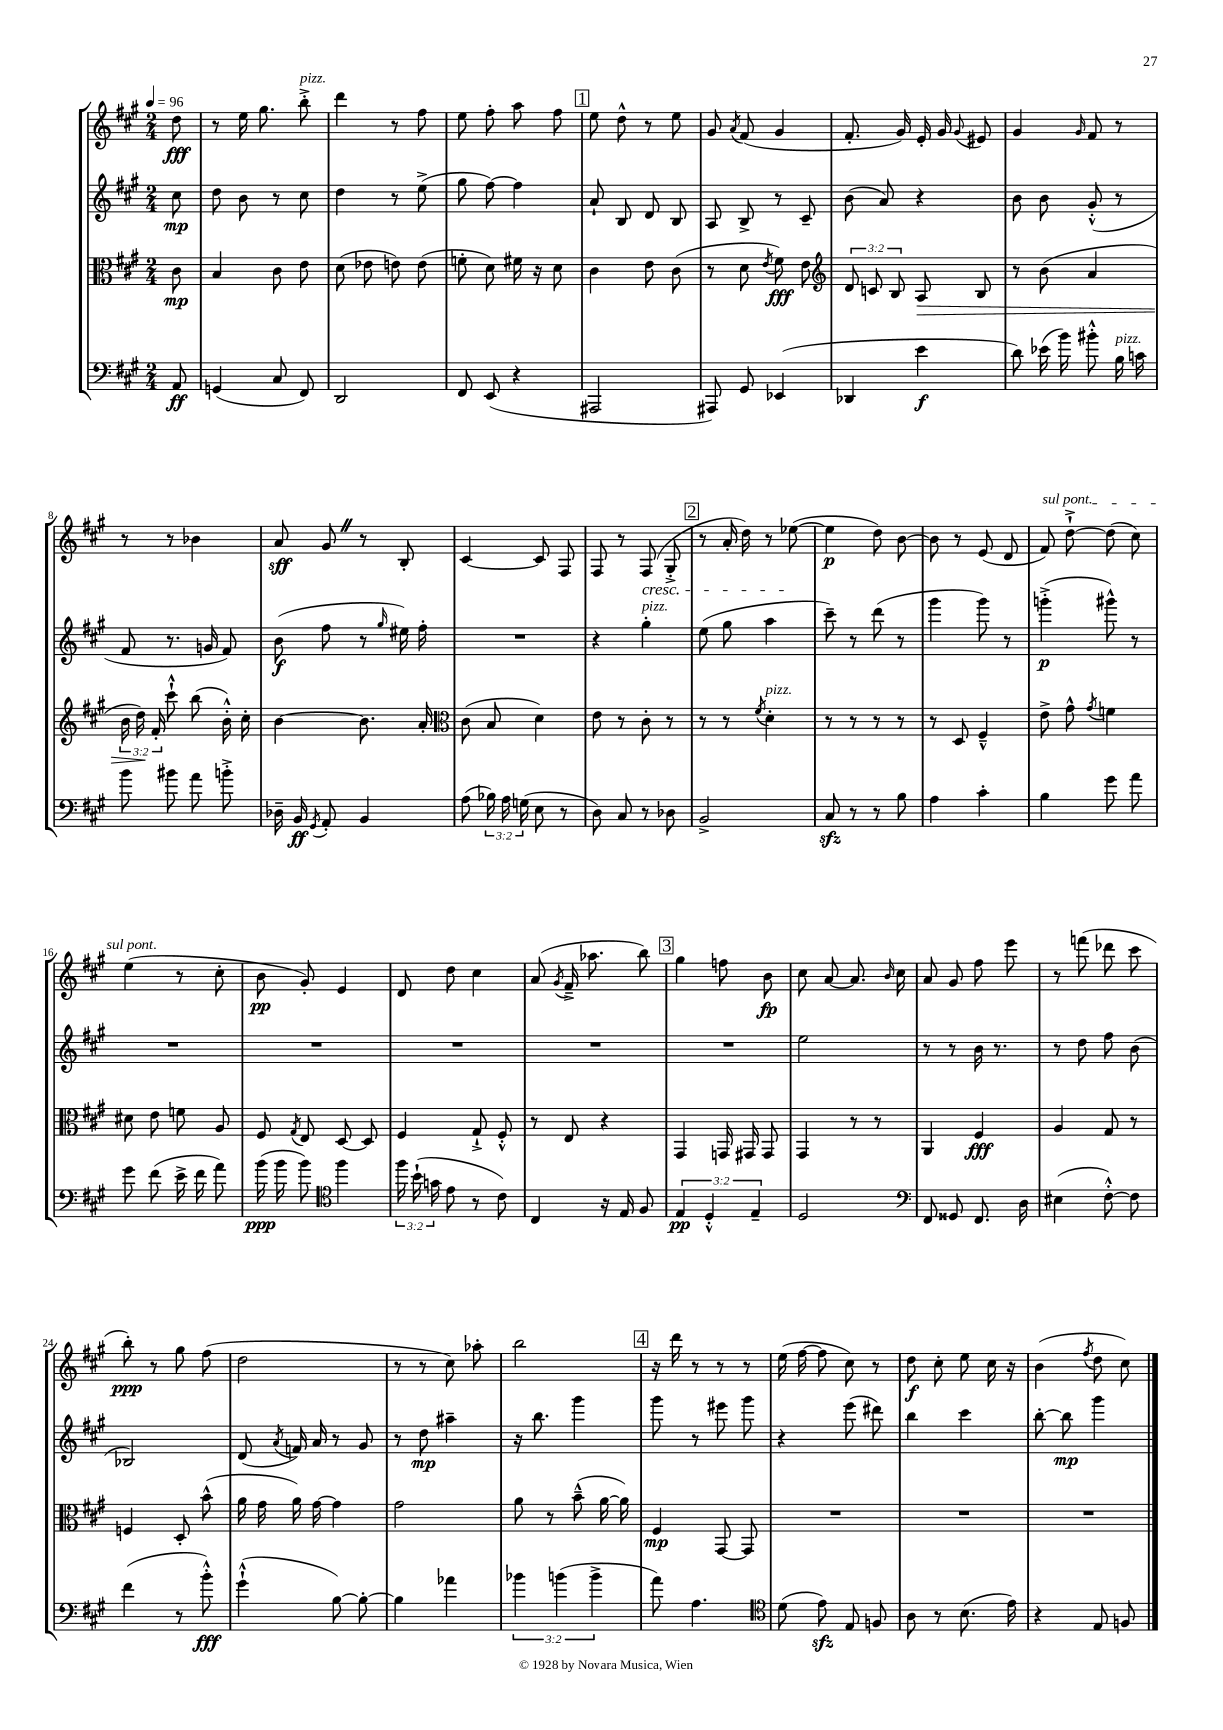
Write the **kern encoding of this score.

**kern	**dynam	**kern	**dynam	**kern	**dynam	**kern	**dynam
*part4	*part4	*part3	*part3	*part2	*part2	*part1	*part1
*staff4	*staff4	*staff3	*staff3	*staff2	*staff2	*staff1	*staff1
*clefF4	*	*clefC3	*	*clefG2	*	*clefG2	*
*k[f#c#g#]	*	*k[f#c#g#]	*	*k[f#c#g#]	*	*k[f#c#g#]	*
*M2/4	*	*M2/4	*	*M2/4	*	*M2/4	*
*MM96	*	*MM96	*	*MM96	*	*MM96	*
=	=	=	=	=	=	=	=
8AA/	ff	8c#\	mp	8cc#\	mp	8dd\	fff
=1	=1	=1	=1	=1	=1	=1	=1
(4GGn/	.	4B/	.	8dd\	.	8r	.
.	.	.	.	8b\	.	16ee\	.
.	.	.	.	.	.	8.gg#\	.
8C#/	.	8c#\	.	8r	.	.	.
!	!	!	!	!	!	!LO:TX:a:i:t=pizz.	!
8FF#/)	.	8e\	.	8cc#\	.	8bb'^\	.
=2	=2	=2	=2	=2	=2	=2	=2
2DD/	.	(8d\	.	4dd\	.	4ddd\	.
.	.	8e-X\	.	.	.	.	.
.	.	8en\)	.	8r	.	8r	.
.	.	(8e\	.	(8ee^\	.	8ff#\	.
=3	=3	=3	=3	=3	=3	=3	=3
8FF#/	.	8fn'\	.	8gg#\	.	8ee\	.
(8EE/	.	8d\)	.	[8ff#\)	.	8ff#'\	.
4r	.	16f#X\	.	4ff#\]	.	8aa\	.
.	.	16r	.	.	.	.	.
.	.	8d\	.	.	.	8ff#\	.
!!LO:REH:place=s1:t=1
=4	=4	=4	=4	=4	=4	=4	=4
2AAA#X/	.	4c#\	.	8a`/	.	8ee\	.
.	.	.	.	8B/	.	8dd^^\	.
.	.	8e\	.	8d/	.	8r	.
.	.	(8c#\	.	8B/	.	8ee\	.
=5	=5	=5	=5	=5	=5	=5	=5
8AAA#X/)	.	8r	.	8A/	.	8g#/	.
.	.	.	.	.	.	8qa/	.
8GG#/	.	8d\	.	8B^/	.	(8f#/	.
.	.	8qe/	.	.	.	.	.
(4EE-X/	.	8f#\)	fff	8r	.	4g#/	.
.	.	8e\	.	8c#~/	.	.	.
=6	=6	=6	=6	=6	=6	=6	=6
*	*	*clefG2	*	*	*	*	*
4DD-X/	.	12d/	.	(8b\	.	8.f#'/	.
.	.	12cn/	.	.	.	.	.
.	.	.	.	8a/)	.	.	.
.	.	12B/	.	.	.	.	.
.	.	.	.	.	.	16g#/)	.
!	!	!	!LO:HP:b	!	!	!	!
4e\	f	8A/	>	4r	.	16e'/	.
.	.	.	.	.	.	16g#/	.
.	.	.	.	.	.	8qqg#/	.
.	.	8B/	.	.	.	8e#X/	.
=7	=7	=7	=7	=7	=7	=7	=7
8d\)	.	8r	.	8b\	.	4g#/	.
(16e-X\	.	(8b\	.	8b\	.	.	.
16b\)	.	.	.	.	.	.	.
.	.	.	.	.	.	16qqg#/	.
8b#X'^^\	.	4a/	.	(8g#'^^/	.	8f#/	.
!LO:TX:a:i:t=pizz.	!	!	!	!	!	!	!
16B\	.	.	.	8r	.	8r	.
16cn\	.	.	.	.	.	.	.
!!LO:LB:g=z
=8	=8	=8	=8	=8	=8	=8	=8
8b\	.	24b\	.	8f#/	.	8r	.
.	.	24dd\)	.	.	.	.	.
.	.	24f#'/	]	.	.	.	.
8b#X\	.	8ccc#`^^\	.	8.r	.	8r	.
8a\	.	(8bb\	.	.	.	4b-X\	.
.	.	.	.	16gn/	.	.	.
8bn'^\	.	16b'^^\)	.	8f#/)	.	.	.
.	.	16cc#'\	.	.	.	.	.
=9	=9	=9	=9	=9	=9	=9	=9
16D-X~\	.	[4b\	.	(8b\	f	8a/	sff
16BB/	ff	.	.	.	.	.	.
8qGG#/	.	.	.	.	.	.	.
8AA'/	.	.	.	8ff#\	.	8g#Z/	.
4BB/	.	8.b\]	.	8r	.	8r	.
.	.	.	.	16qqgg#/	.	.	.
.	.	.	.	16ee#X\)	.	8B'/	.
.	.	16a'/	.	16ff#'\	.	.	.
=10	=10	=10	=10	=10	=10	=10	=10
*	*	*clefC3	*	*	*	*	*
(8A\	.	(8c#\	.	2r	.	[4c#/	.
24B-X\)	.	8B/	.	.	.	.	.
24A\	.	.	.	.	.	.	.
(24Gn\	.	.	.	.	.	.	.
8E\	.	4d\)	.	.	.	8c#/]	.
8r	.	.	.	.	.	8F#/	.
=11	=11	=11	=11	=11	=11	=11	=11
8D\)	.	8e\	.	4r	.	8F#/	.
8C#/	.	8r	.	.	.	8r	.
!	!	!	!	!	!	!LO:TX:b:i:t=cresc.	!
!	!	!	!	!LO:TX:a:i:t=pizz.	!	!	!
8r	.	8c#'\	.	4gg#'\	.	(8F#/	.
8D-X\	.	8r	.	.	.	8G#'^/	.
!!LO:REH:place=s1:t=2
=12	=12	=12	=12	=12	=12	=12	=12
2BB^/	.	8r	.	(8ee\	.	8r	.
.	.	8r	.	8gg#\	.	16a'/	.
.	.	.	.	.	.	16dd\)	.
.	.	8qf#/	.	.	.	.	.
!	!	!LO:TX:a:i:t=pizz.	!	!	!	!	!
.	.	4d'\	.	4aa\	.	8r	.
.	.	.	.	.	.	([8ee-X\	.
=13	=13	=13	=13	=13	=13	=13	=13
8C#zz/	.	8r	.	8ccc#~\)	.	4ee-\]	p
8r	.	8r	.	8r	.	.	.
8r	.	8r	.	(8ddd\	.	8dd\)	.
8B\	.	8r	.	8r	.	[8b\	.
=14	=14	=14	=14	=14	=14	=14	=14
4A\	.	8r	.	4ggg#\	.	8b\]	.
.	.	8D/	.	.	.	8r	.
4c#'\	.	4F#~^^/	.	8ggg#\)	.	(8e/	.
.	.	.	.	8r	.	8d/	.
=15	=15	=15	=15	=15	=15	=15	=15
!	!	!	!	!	!	!LO:TX:a:i:t=sul pont.	!
4B\	.	8e^\	.	(4gggn'^\	p	8f#/)	.
.	.	8g#^^\	.	.	.	[8dd`^\	.
.	.	8qg#/	.	.	.	.	.
8g#\	.	4fn\	.	8ggg#X^^\)	.	(8dd\]	.
8a\	.	.	.	8r	.	8cc#\)	.
!!LO:LB:g=z
=16	=16	=16	=16	=16	=16	=16	=16
8g#\	.	8d#X\	.	2r	.	(4ee\	.
(8f#\	.	8e\	.	.	.	.	.
16e^\	.	8fn\	.	.	.	8r	.
16f#\	.	.	.	.	.	.	.
8a\)	.	8A/	.	.	.	8cc#'\	.
=17	=17	=17	=17	=17	=17	=17	=17
(16b\	ppp	8F#/	.	2r	.	8b\	pp
16b\	.	.	.	.	.	.	.
.	.	8qG#/	.	.	.	.	.
8b\)	.	8E/	.	.	.	8g#'/)	.
*clefC4	*	*	*	*	*	*	*
4ff#\	.	[8D/	.	.	.	4e/	.
.	.	8D/]	.	.	.	.	.
=18	=18	=18	=18	=18	=18	=18	=18
24ff#\	.	4F#/	.	2r	.	8d/	.
(24b`\	.	.	.	.	.	.	.
24gn\	.	.	.	.	.	.	.
8e\	.	.	.	.	.	8dd\	.
8r	.	8G#`^/	.	.	.	4cc#\	.
8c#\)	.	8F#'^^/	.	.	.	.	.
=19	=19	=19	=19	=19	=19	=19	=19
4C#/	.	8r	.	2r	.	(8a/	.
.	.	.	.	.	.	8qg#/	.
.	.	8E/	.	.	.	16f#~^/	.
.	.	.	.	.	.	8.aa-X\	.
16r	.	4r	.	.	.	.	.
16E/	.	.	.	.	.	.	.
8F#/	.	.	.	.	.	8bb\)	.
!!LO:REH:place=s1:t=3
=20	=20	=20	=20	=20	=20	=20	=20
6E/	pp	4GG#/	.	2r	.	4gg#\	.
6D'^^/	.	.	.	.	.	.	.
.	.	16GGn/	.	.	.	8ffn\	.
.	.	16GG#X/	.	.	.	.	.
6E~/	.	.	.	.	.	.	.
.	.	8GG#/	.	.	.	8b\	fp
=21	=21	=21	=21	=21	=21	=21	=21
2D/	.	4GG#/	.	2ee\	.	8cc#\	.
.	.	.	.	.	.	[8a/	.
.	.	8r	.	.	.	8.a/]	.
.	.	8r	.	.	.	.	.
.	.	.	.	.	.	16qqb/	.
.	.	.	.	.	.	16cc#\	.
=22	=22	=22	=22	=22	=22	=22	=22
*clefF4	*	*	*	*	*	*	*
8FF#/	.	4AA/	.	8r	.	8a/	.
8GG##X/	.	.	.	8r	.	8g#/	.
8.FF#/	.	4F#/	fff	16b\	.	8ff#\	.
.	.	.	.	8.r	.	.	.
.	.	.	.	.	.	8eee\	.
16D\	.	.	.	.	.	.	.
=23	=23	=23	=23	=23	=23	=23	=23
(4E#X\	.	4A/	.	8r	.	8r	.
.	.	.	.	8dd\	.	(8fffn\	.
[8F#'^^\)	.	8G#/	.	8ff#\	.	8ddd-X\	.
8F#\]	.	8r	.	(8b\	.	8ccc#\	.
!!LO:LB:g=z
=24	=24	=24	=24	=24	=24	=24	=24
(4f#\	.	4Fn/	.	2B-X/)	.	8bb'\)	ppp
.	.	.	.	.	.	8r	.
8r	.	8D'/	.	.	.	8gg#\	.
8b'^^\)	fff	(8b^^\	.	.	.	(8ff#\	.
=25	=25	=25	=25	=25	=25	=25	=25
(4g#`^^\	.	16a\	.	(8d/	.	2dd\	.
.	.	16g#\	.	.	.	.	.
.	.	.	.	8qa/	.	.	.
.	.	16a\)	.	16fn/)	.	.	.
.	.	[16g#\	.	16a/	.	.	.
[8B\)	.	4g#\]	.	8r	.	.	.
8B'\_	.	.	.	8g#/	.	.	.
=26	=26	=26	=26	=26	=26	=26	=26
4B\]	.	2g#\	.	8r	.	8r	.
.	.	.	.	8dd\	mp	8r	.
4a-X\	.	.	.	4aa#X~\	.	8cc#\)	.
.	.	.	.	.	.	8aa-X'\	.
=27	=27	=27	=27	=27	=27	=27	=27
6b-X\	.	8a\	.	16r	.	2bb\	.
.	.	.	.	8.bb\	.	.	.
.	.	8r	.	.	.	.	.
(6bn\	.	.	.	.	.	.	.
.	.	(8b~^^\	.	4ggg#\	.	.	.
6b^\	.	.	.	.	.	.	.
.	.	[16a\	.	.	.	.	.
.	.	16a\])	.	.	.	.	.
!!LO:REH:place=s1:t=4
=28	=28	=28	=28	=28	=28	=28	=28
8a\)	.	4F#/	mp	8ggg#\	.	16r	.
.	.	.	.	.	.	16ddd\	.
4.A\	.	.	.	8r	.	8r	.
.	.	[8GG#/	.	8eee#X\	.	8r	.
.	.	8GG#/]	.	8ggg#\	.	8r	.
=29	=29	=29	=29	=29	=29	=29	=29
*clefC4	*	*	*	*	*	*	*
(8d\	.	2r	.	4r	.	(16ee\	.
.	.	.	.	.	.	[16ff#\	.
8ezz\)	.	.	.	.	.	8ff#\]	.
8E/	.	.	.	(8eee\	.	8cc#\)	.
8Fn/	.	.	.	8ddd#X\)	.	8r	.
=30	=30	=30	=30	=30	=30	=30	=30
8A\	.	2r	.	4bb\	.	8dd\	f
8r	.	.	.	.	.	8cc#'\	.
(8.B\	.	.	.	4ccc#\	.	8ee\	.
.	.	.	.	.	.	16cc#\	.
16e\)	.	.	.	.	.	16r	.
=31	=31	=31	=31	=31	=31	=31	=31
4r	.	2r	.	[8bb'\	.	(4b\	.
.	.	.	.	8bb\]	mp	.	.
.	.	.	.	.	.	8qff#/	.
8E/	.	.	.	4ggg#\	.	8dd\	.
8Fn/	.	.	.	.	.	8cc#\)	.
==	==	==	==	==	==	==	==
*-	*-	*-	*-	*-	*-	*-	*-
